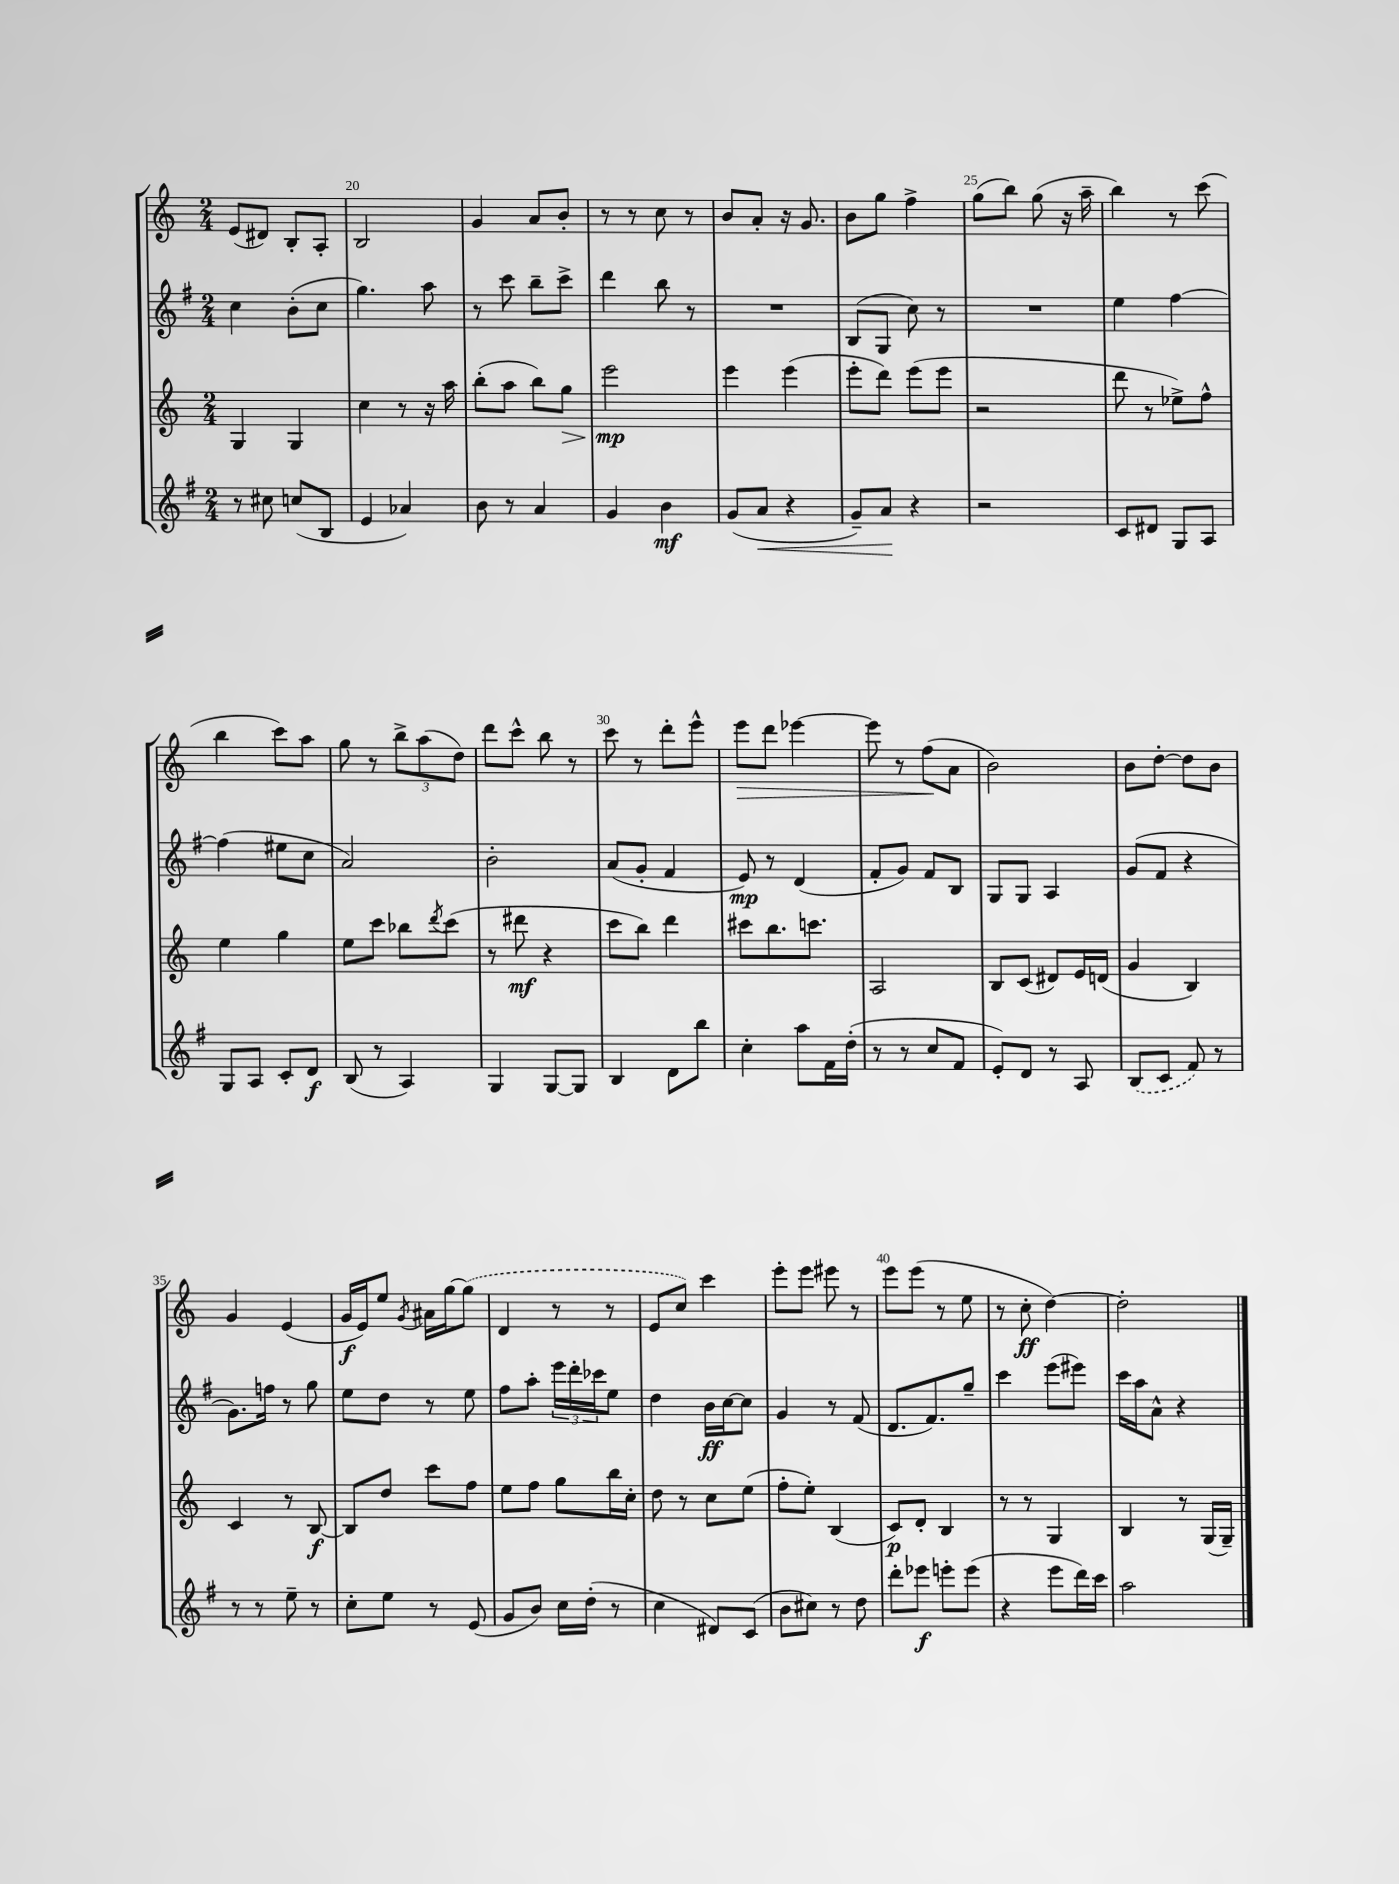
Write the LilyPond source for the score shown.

<<
\new StaffGroup <<
\new Staff = "s0" {
    \clef treble \key c \major \numericTimeSignature \time 2/4
    e'8( dis'8) b8-. a8-. |
    b2 |
    g'4 a'8 b'8-. |
    r8 r8 c''8 r8 |
    b'8 a'8-. r16 g'8. |
    b'8 g''8 f''4-> |
    g''8( b''8) g''8( r16 a''16-- |
    b''4) r8 c'''8( |
    b''4 c'''8) a''8 |
    g''8 r8 \tuplet 3/2 { b''8-> a''8( d''8) } |
    d'''8 c'''8-^ b''8 r8 |
    c'''8 r8 d'''8-. e'''8-^ |
    e'''8\> d'''8 ees'''4~ |
    ees'''8 r8 f''8\!( a'8 |
    b'2) |
    b'8 d''8~-. d''8 b'8 |
    g'4 e'4( |
    g'16\f e'16) e''8 \acciaccatura { g'8 } ais'16 g''16~ \once \slurDashed g''8( |
    d'4 r8 r8 |
    e'8 c''8) c'''4 |
    e'''8-. e'''8 eis'''8 r8 |
    e'''8 e'''8( r8 e''8 |
    r8 c''8-.\ff d''4~) |
    d''2-. \bar "|." |
}
\new Staff = "s1" {
    \clef treble \key g \major \numericTimeSignature \time 2/4
    c''4 b'8-.( c''8 |
    g''4.) a''8 |
    r8 c'''8 b''8-- c'''8-> |
    d'''4 b''8 r8 |
    R2 |
    b8( g8 c''8) r8 |
    R2 |
    e''4 fis''4~ |
    fis''4( eis''8 c''8 |
    a'2) |
    b'2-. |
    a'8( g'8-. fis'4 |
    e'8\mp) r8 d'4( |
    fis'8-. g'8) fis'8 b8 |
    g8 g8 a4 |
    g'8( fis'8 r4 |
    g'8.) f''16 r8 g''8 |
    e''8 d''8 r8 e''8 |
    fis''8 a''8-. \tuplet 3/2 { e'''16 d'''16-. ces'''16 } e''8 |
    d''4 b'16\ff c''16~ c''8 |
    g'4 r8 fis'8( |
    d'8. fis'8.) g''8-- |
    c'''4 e'''8( eis'''8) |
    c'''16 a''16 a'8-^ r4 \bar "|." |
}
\new Staff = "s2" {
    \clef treble \key c \major \numericTimeSignature \time 2/4
    g4 g4 |
    c''4 r8 r16 a''16 |
    b''8-.( a''8 b''8) g''8\> |
    e'''2\mp\! |
    e'''4 e'''4( |
    e'''8-. d'''8) e'''8( e'''8 |
    r2 |
    d'''8 r8 ees''8->) f''8-^ |
    e''4 g''4 |
    e''8 c'''8 bes''8 \acciaccatura { d'''8 } c'''8( |
    r8 dis'''8\mf r4 |
    c'''8 b''8) d'''4 |
    cis'''8 b''8. c'''8. |
    a2 |
    b8 c'8( dis'8) e'16 d'16( |
    g'4 b4) |
    c'4 r8 b8~\f |
    b8 d''8 c'''8 f''8 |
    e''8 f''8 g''8 b''16 c''16-. |
    d''8 r8 c''8 e''8( |
    f''8-. e''8-.) b4( |
    c'8\p) d'8-. b4 |
    r8 r8 g4 |
    b4 r8 g16( g16--) \bar "|." |
}
\new Staff = "s3" {
    \clef treble \key g \major \numericTimeSignature \time 2/4
    r8 cis''8 c''8( b8 |
    e'4 aes'4) |
    b'8 r8 a'4 |
    g'4 b'4\mf |
    g'8( a'8\< r4 |
    g'8--) a'8\! r4 |
    r2 |
    c'8 dis'8 g8 a8 |
    g8 a8 c'8-. d'8\f |
    b8( r8 a4) |
    g4 g8~ g8 |
    b4 d'8 b''8 |
    c''4-. a''8 fis'16 d''16-.( |
    r8 r8 c''8 fis'8 |
    e'8-.) d'8 r8 a8 |
    \once \slurDashed b8( c'8 fis'8) r8 |
    r8 r8 e''8-- r8 |
    c''8-. e''8 r8 e'8( |
    g'8 b'8) c''16 d''16-.( r8 |
    c''4 dis'8) c'8( |
    b'8 cis''8) r8 d''8 |
    d'''8-. ees'''8\f e'''8-. e'''8( |
    r4 e'''8 d'''16) c'''16 |
    a''2 \bar "|." |
}
>>
>>
\layout { \context { \Score currentBarNumber = #19 \override BarNumber.break-visibility = ##(#f #t #t) barNumberVisibility = #(every-nth-bar-number-visible 5) } }
